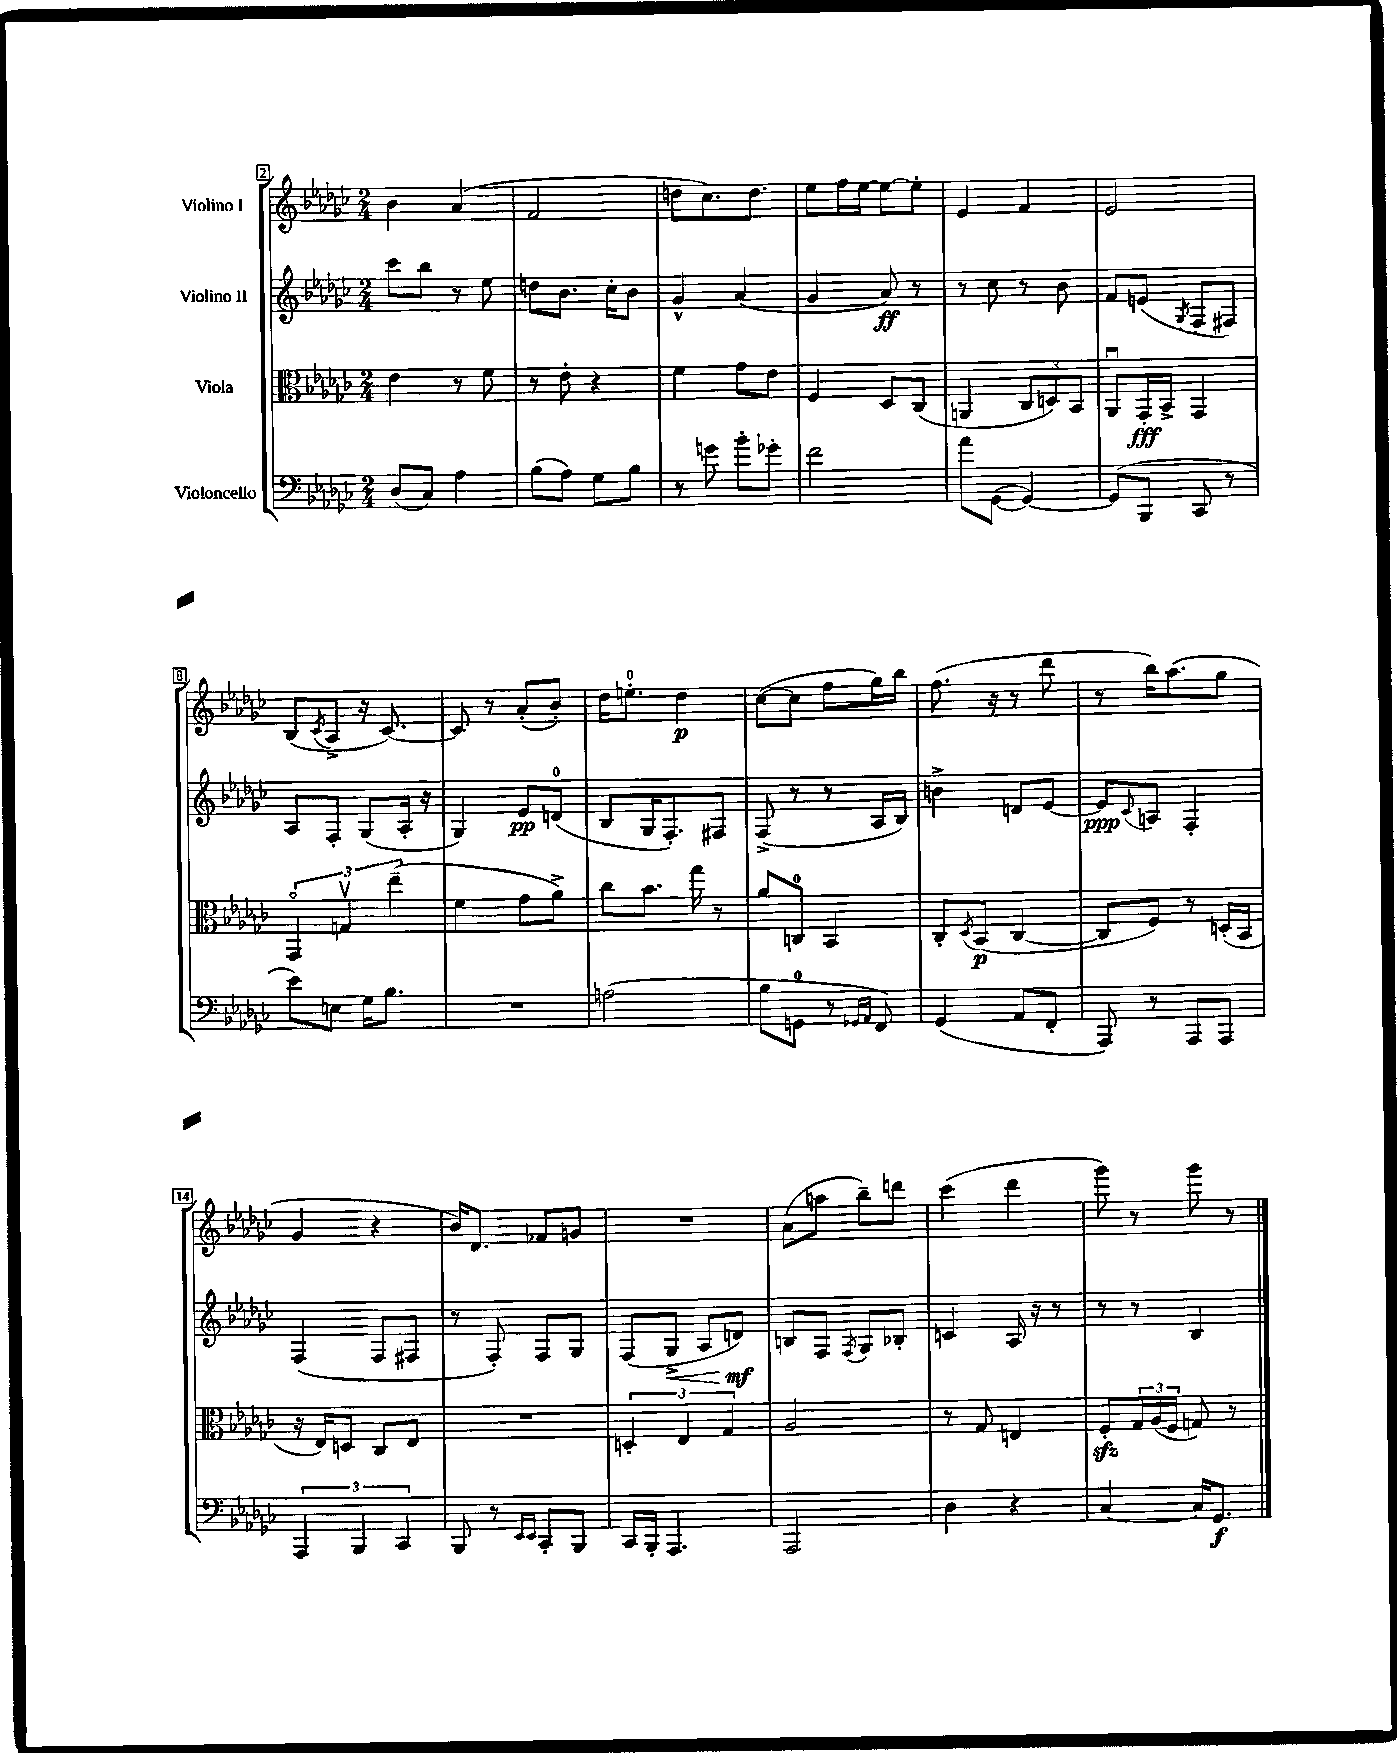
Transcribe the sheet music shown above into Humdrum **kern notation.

**kern	**dynam	**kern	**dynam	**kern	**dynam	**kern	**dynam
*part4	*part4	*part3	*part3	*part2	*part2	*part1	*part1
*staff4	*staff4	*staff3	*staff3	*staff2	*staff2	*staff1	*staff1
*I"Violoncello	*	*I"Viola	*	*I"Violino II	*	*I"Violino I	*
*clefF4	*	*clefC3	*	*clefG2	*	*clefG2	*
*k[b-e-a-d-g-c-]	*	*k[b-e-a-d-g-c-]	*	*k[b-e-a-d-g-c-]	*	*k[b-e-a-d-g-c-]	*
*M2/4	*	*M2/4	*	*M2/4	*	*M2/4	*
=2	=2	=2	=2	=2	=2	=2	=2
(8D-/L	.	4e-\	.	8ccc-\L	.	4b-\	.
8C-/J)	.	.	.	8bb-\J	.	.	.
4A-\	.	8r	.	8r	.	(4a-/	.
.	.	8f\	.	8ee-\	.	.	.
=3	=3	=3	=3	=3	=3	=3	=3
(8B-\L	.	8r	.	8ddn\L	.	2f/	.
8A-\J)	.	8e-'\	.	8.b-\J	.	.	.
8G-\L	.	4r	.	.	.	.	.
.	.	.	.	16cc-'\KL	.	.	.
8B-\J	.	.	.	8b-\J	.	.	.
=4	=4	=4	=4	=4	=4	=4	=4
8r	.	4f\	.	4g-^^/	.	8ddn\L	.
8gn\	.	.	.	.	.	8.cc-\)	.
8b-'\L	.	8g-\L	.	(4a-/	.	.	.
.	.	.	.	.	.	8.dd\J	.
8g-X'\J	.	8e-\J	.	.	.	.	.
=5	=5	=5	=5	=5	=5	=5	=5
2f\	.	4F/	.	4g-/	.	8ee-\L	.
.	.	.	.	.	.	16ff\L	.
.	.	.	.	.	.	[16ee-\JJ	.
.	.	8D-/L	.	8a-/)	ff	8ee-\L_	.
.	.	(8C-/J	.	8r	.	8ee-'\J]	.
=6	=6	=6	=6	=6	=6	=6	=6
8a-\L	.	4AAn/	.	8r	.	4e-/	.
([8GG-\J	.	.	.	8cc-\	.	.	.
4GG-/_)	.	12C-/L	.	8r	.	4f/	.
.	.	12Dn/)	.	.	.	.	.
.	.	.	.	8b-\	.	.	.
.	.	12BB-/J	.	.	.	.	.
=7	=7	=7	=7	=7	=7	=7	=7
(8GG-/L]	.	8AA-u/L	.	8f/L	.	2e-/	.
8BBB-/J	.	16GG-'/L	fff	(8en/J	.	.	.
.	.	16BB-^/JJ	.	.	.	.	.
.	.	.	.	8qG-/	.	.	.
8CC-/	.	4GG-/	.	8F/L	.	.	.
8r	.	.	.	8F#X/J)	.	.	.
!!LO:LB:g=z
=8	=8	=8	=8	=8	=8	=8	=8
8e-\L)	.	6GG-/	.	8A-/L	.	(8B-/L	.
.	.	.	.	.	.	8qc-/	.
8En\J	.	.	.	8F'/J	.	8A-^/J	.
.	.	6Gnv/	.	.	.	.	.
16G-\KL	.	.	.	(8G-/L	.	16r	.
8.B-\J	.	.	.	.	.	[8.c-/)	.
.	.	(6ee-~\	.	.	.	.	.
.	.	.	.	16A-'/Jk	.	.	.
.	.	.	.	16r	.	.	.
=9	=9	=9	=9	=9	=9	=9	=9
2r	.	4f\	.	4G-/)	.	8c-/]	.
.	.	.	.	.	.	8r	.
.	.	8g-\L	.	8e-/L	pp	(8a-'/L	.
.	.	8a-^\J)	.	(8dn/J	.	8b-'/J)	.
=10	=10	=10	=10	=10	=10	=10	=10
(2An\	.	8cc-\L	.	8B-/L	.	16dd-\KL	.
.	.	.	.	.	.	8.een'\J	.
.	.	8.b-\J	.	16G-/K	.	.	.
.	.	.	.	8.F'/)	.	.	.
.	.	.	.	.	.	4dd-\	p
.	.	16gg-\	.	.	.	.	.
.	.	8r	.	8F#X/J	.	.	.
=11	=11	=11	=11	=11	=11	=11	=11
8B-\L	.	8a-/L	.	(8F^/	.	([8cc-\L	.
8GGn\J	.	8Cn/J	.	8r	.	8cc-\J]	.
8r	.	4BB-/	.	8r	.	8ff\L	.
16qqGG-X/LL	.	.	.	.	.	.	.
16qqAA-/JJ	.	.	.	.	.	.	.
8FF/)	.	.	.	16A-/LL	.	16gg-\L)	.
.	.	.	.	16B-/JJ)	.	16bb-\JJ	.
=12	=12	=12	=12	=12	=12	=12	=12
(4GG-/	.	8C-'/L	.	4bn^\	.	(8.ff\	.
.	.	8qD-/	.	.	.	.	.
.	.	(8BB-/J	p	.	.	.	.
.	.	.	.	.	.	16r	.
8AA-/L	.	[4C-/	.	8dn/L	.	8r	.
8FF'/J	.	.	.	[8e-/J	.	8ddd-\	.
=13	=13	=13	=13	=13	=13	=13	=13
8AAA-/)	.	8C-/L]	.	8e-/L]	ppp	8r	.
.	.	.	.	8qqc-/	.	.	.
8r	.	8F/J)	.	8An/J	.	16bb-\KL)	.
.	.	.	.	.	.	(8.aa-\	.
8AAA-/L	.	8r	.	4F'/	.	.	.
8AAA-/J	.	(16Dn'/LL	.	.	.	8gg-\J	.
.	.	16BB-/JJ	.	.	.	.	.
!!LO:LB:g=z
=14	=14	=14	=14	=14	=14	=14	=14
6AAA-/	.	16r	.	(4F/	.	4g-/	.
.	.	16E-/KL)	.	.	.	.	.
.	.	8Dn/J	.	.	.	.	.
6BBB-/	.	.	.	.	.	.	.
.	.	8C-/L	.	8F/L	.	4r	.
6CC-/	.	.	.	.	.	.	.
.	.	8E-/J	.	8F#X/J	.	.	.
=15	=15	=15	=15	=15	=15	=15	=15
8BBB-/	.	2r	.	8r	.	16b-/KL)	.
.	.	.	.	.	.	8.d-/J	.
8r	.	.	.	8F'/)	.	.	.
16qqEE-/LL	.	.	.	.	.	.	.
16qqEE-/JJ	.	.	.	.	.	.	.
8CC-'/L	.	.	.	8F/L	.	8f-X/L	.
8BBB-/J	.	.	.	8G-/J	.	8gn/J	.
=16	=16	=16	=16	=16	=16	=16	=16
16CC-/LL	.	6Dn'/	.	(8F/L	.	2r	.
16BBB-'/JJ	.	.	.	.	.	.	.
!	!	!	!	!	!LO:HP:b	!	!
4.AAA-/	.	.	.	8G-^/J	<	.	.
.	.	6E-/	.	.	.	.	.
.	.	.	.	8A-/L	.	.	.
.	.	6G-/	.	.	.	.	.
.	.	.	.	8dn/J)	mf	.	.
.	.	.	.	.	[	.	.
=17	=17	=17	=17	=17	=17	=17	=17
2AAA-/	.	2A-/	.	8Bn/L	.	(8a-\L	.
.	.	.	.	8F/J	.	8aan\J	.
.	.	.	.	8qF/	.	.	.
.	.	.	.	8G-/L	.	8bb-~\L)	.
.	.	.	.	8B-X'/J	.	8dddn\J	.
=18	=18	=18	=18	=18	=18	=18	=18
4D-\	.	8r	.	4cn/	.	(4ccc-\	.
.	.	8G-/	.	.	.	.	.
4r	.	4En/	.	16A-/	.	4ddd-\	.
.	.	.	.	16r	.	.	.
.	.	.	.	8r	.	.	.
=19	=19	=19	=19	=19	=19	=19	=19
[4C-/	.	8Fzz'/L	.	8r	.	8ggg-\)	.
.	.	24G-/L	.	8r	.	8r	.
.	.	(24A-/	.	.	.	.	.
.	.	24F/JJ	.	.	.	.	.
16C-/KL]	.	8Gn/)	.	4B-/	.	8ggg-\	.
8.GG-/J	f	.	.	.	.	.	.
.	.	8r	.	.	.	8r	.
==	==	==	==	==	==	==	==
*-	*-	*-	*-	*-	*-	*-	*-
